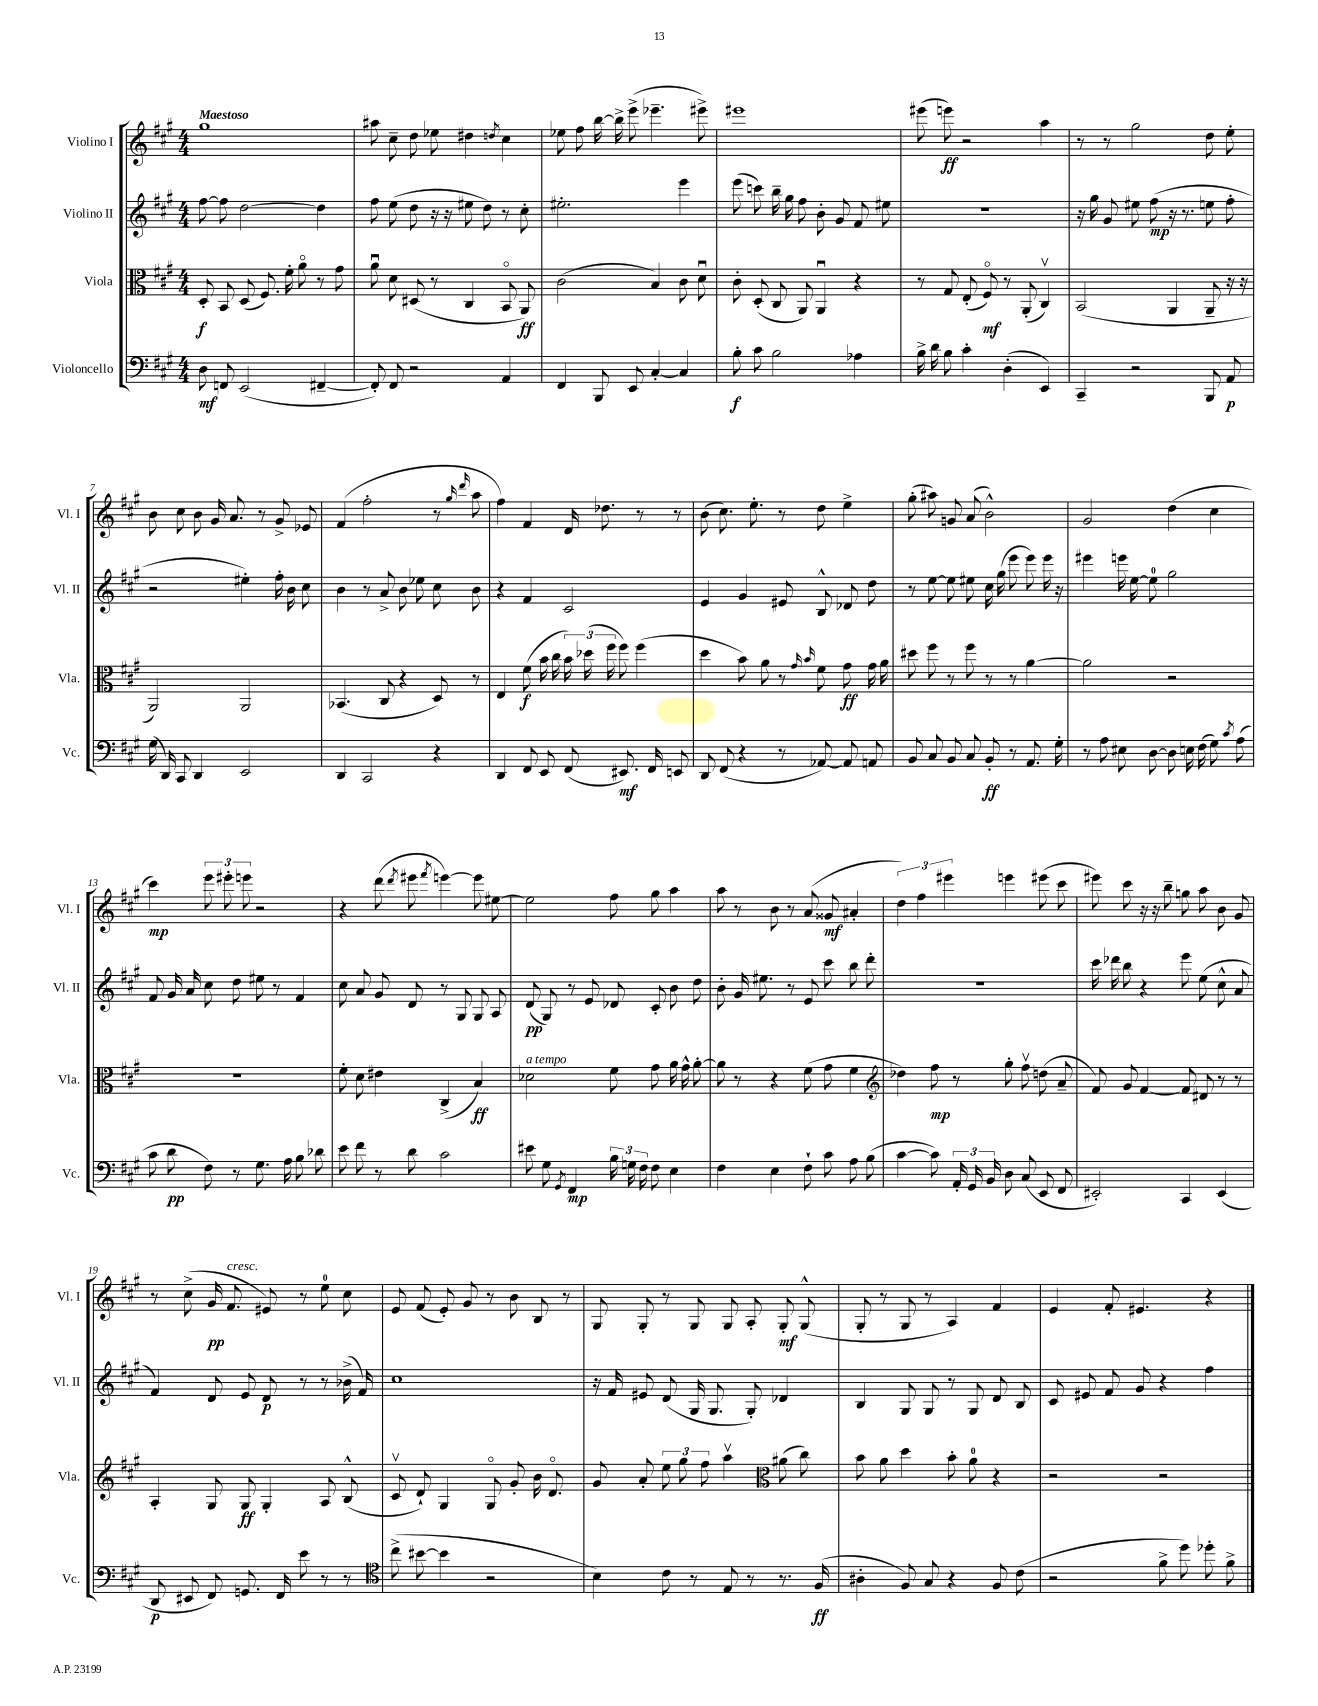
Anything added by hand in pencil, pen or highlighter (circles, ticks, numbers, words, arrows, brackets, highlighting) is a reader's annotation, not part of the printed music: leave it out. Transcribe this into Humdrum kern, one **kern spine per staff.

**kern	**kern	**kern	**kern
*staff4	*staff3	*staff2	*staff1
*clefF4	*clefC3	*clefG2	*clefG2
*k[f#c#g#]	*k[f#c#g#]	*k[f#c#g#]	*k[f#c#g#]
*M4/4	*M4/4	*M4/4	*M4/4
8D\	8D'/	[8ff#\	1gg#
8FF/	8BB/	8ff#\]	.
(2EE/	(8D/	[2dd\	.
.	8.F#/)	.	.
.	16f#'\	.	.
.	8ao\	.	.
[4FF#~/	8r	4dd\]	.
.	8g#\	.	.
=	=	=	=
8FF#'/])	8au\	8ff#\	8aa#\
8FF#/	8d\	(8ee\	8cc#~\
2r	(8D#/	8dd\	8dd\
.	8r	16r	8ee-\
.	.	16r	.
.	4C#/	8ee#\	4dd#\
.	.	8dd\)	.
.	.	.	8qdd/
4AA/	8BBo/	8r	4cc#\
.	8AA/)	8cc#'\	.
=	=	=	=
4FF#/	(2c#\	2.ee#'\	8ee-\
.	.	.	8ff#\
8BBB/	.	.	[16bb\
.	.	.	16bb^\]
8EE/	.	.	(8eee^\
[4C#'/	4B/)	.	4.eee-~\
4C#/]	8c#\	4eee\	.
.	8du\	.	8eee#^\)
=	=	=	=
8B'\	8c#'\	(8eee\	1eee#
8c#\	(8D'/	8ccc\)	.
2B\	8C#/	16bb~\	.
.	.	16gg#\	.
.	8AA/)	8ff#\	.
.	4AAu/	8b'\	.
.	.	8g#/	.
4A-\	4r	8f#/	.
.	.	8ee#\	.
=	=	=	=
16B^\	8r	1r	(8eee#\
16d\	.	.	.
8B\	8G#/	.	8eee\)
4c#'\	(8E'/	.	2r
.	8F#o/)	.	.
(4D'\	8r	.	.
.	(8AA'/	.	.
4EE/)	4C#v/)	.	4aa\
=	=	=	=
4CC#~/	(2BB/	16r	8r
.	.	16gg#\	.
.	.	8g#/	8r
2r	.	8ee#\	2gg#\
.	.	(8ff#\	.
.	4AA/	16r	.
.	.	8.r	.
8BBB/	8AA~/	8ee\	8dd\
8AA/	16r	8ff#'\	8ee'\
.	16r	.	.
=	=	=	=
(16G#\	2AA/)	2r	8b\
16DD/)	.	.	.
8CC#/	.	.	8cc#\
4DD/	.	.	8b\
.	.	.	16g#/
.	.	.	8.a/
2EE/	2AA/	4ee#'\)	.
.	.	.	8r
.	.	16ff#'\	8g#^/
.	.	16b\	.
.	.	8cc#\	8e-/
=	=	=	=
4DD/	(4.BB-/	4b\	(4f#/
2CC#/	.	8r	2ff#'\
.	8C#/	8a^/	.
.	4r	8b\	.
.	.	8ee-\	.
4r	8D/)	8cc#\	8r
.	.	.	16qqgg#/
.	.	.	16qqddd/
.	8r	8b\	8aa\
=	=	=	=
4DD/	4E/	4r	4ff#\)
8FF#/	(8f#\	4f#/	4f#/
8EE/	16b\	.	.
.	16cc#\	.	.
(8FF#/	24b\)	2c#/	16d/
.	(24dd-\	.	.
.	.	.	8.dd-\
.	24ff#\	.	.
8.EE#/)	8ff#\)	.	.
.	(4ff#\	.	8r
16FF#/	.	.	.
8EE/	.	.	8r
=	=	=	=
8DD/	4dd\	4e/	(8b\
(8FF#/	.	.	8.cc#\)
4r	8b\)	4g#/	.
.	.	.	8.ee'\
.	8a\	.	.
8r	8r	8e#/	8r
.	16qqg#/	.	.
.	16qqb/	.	.
[8AA-/)	8f#\	8B^^/	8dd\
8AA-/]	8g#\	8d-/	4ee^\
8AA/	16g#\	8dd\	.
.	16a\	.	.
=	=	=	=
8BB/	8dd#\	8r	(8gg#'\
8C#/	8ff#\	[8ee\	8aa#\)
8BB/	8r	8ee\]	8g/
8C#/	8ff#\	8ee#\	(8a/
8BB'/	8r	16cc#\	2b^^\)
.	.	(16gg#\	.
8r	8r	8eee\	.
8.AA/	[4a\	8eee\)	.
.	.	16eee\	.
16G#'\	.	16r	.
=	=	=	=
8r	2a\]	4eee#\	2g#/
8A\	.	.	.
8E#\	.	16eee\	.
.	.	[16ee\	.
[8D\	.	8ee\]	.
8D\]	2r	2gg#\	(4dd\
16E\	.	.	.
(16F#\	.	.	.
8G#\)	.	.	4cc#\
8qc#/	.	.	.
(8A\	.	.	.
=	=	=	=
8c#\	1r	8f#/	4ccc#\)
8d\	.	16g#/	.
.	.	16a/	.
8F#\)	.	8cc#\	12eee\
.	.	.	12eee#'\
8r	.	8dd\	.
.	.	.	12eee\
8.G#\	.	8ee#\	2r
.	.	8r	.
16A\	.	.	.
8B\	.	4f#/	.
8d-\	.	.	.
=	=	=	=
8e\	8f#'\	8cc#\	4r
8f#\	8d\	8a/	.
8r	4e#\	8g#/	(8ddd\
.	.	.	8qddd/
8d\	.	8d/	8eee#\
.	.	.	8qfff#/
2c#\	(4C#^/	8r	[4eee\)
.	.	8G#/	.
.	4B/)	8G#/	8eee\]
.	.	8A/	[8ee#\
=	=	=	=
8e#\	2d-\	(8d/	2ee#\]
8G#\	.	8G#/)	.
8qGG#/	.	.	.
4FF#/	.	8r	.
.	.	8e/	.
24B\	8f#\	8d-/	8ff#\
24G\	.	.	.
24F#\	.	.	.
8F#\	8g#\	8c#'/	8gg#\
4E\	16a\	8b\	4aa\
.	16g#^^\	.	.
.	[8a'\	8dd\	.
=	=	=	=
4F#\	8a\]	8b'\	8aa\
.	8r	16g#/	8r
.	.	8.ee#\	.
4E\	4r	.	8b\
.	.	8r	8r
8F#`\	(8f#\	8e/	(8a/
8c#\	8g#\	8ccc#\	8g##/
8A\	4f#\	8bb\	4a#'/
(8B\	.	8ddd'\	.
=	=	=	=
*	*clefG2	*	*
[4c#\	4dd-\)	1r	6dd\)
.	.	.	6ff#\
8c#\])	8ff#\	.	.
.	.	.	6eee#\
24AA'/	8r	.	.
24GG#/	.	.	.
24BB/	.	.	.
8D\	8gg#'\	.	4eee\
(8C#/	8ff#v\	.	.
8EE/	(8dd\	.	(8eee#\
8FF#/	8a~/	.	8ccc#\
=	=	=	=
2EE#'/)	8f#/)	16ccc#\	8eee#\)
.	.	16ddd-\	.
.	8g#/	8bb\	8ccc#\
.	[4f#/	4r	16r
.	.	.	16r
.	.	.	8bb~\
4CC#/	8f#/]	8eee\	8gg\
.	8d#/	(8ee\	8aa\
(4EE#/	8r	8cc#^^\	8b\
.	8r	8a/	8g#/
=	=	=	=
8DD/	4A'/	4f#/)	8r
8EE#/	.	.	(8cc#^\
8FF#/)	8G#/	8d/	16g#/
.	.	.	8.f#/
8.GG/	8G#/	8e/	.
.	4G#'/	8d/	8e#/)
16FF#/	.	.	.
8e\	.	8r	8r
8r	8A/	8r	8ee\
8r	(8B^^/	(16b-^\	8cc#\
.	.	16f#/)	.
=	=	=	=
*clefC4	*	*	*
(8cc#^\	8c#v/	1cc#	8e/
[8b#\	8d`/)	.	(8f#/
4b#\]	4G#/	.	8e'/)
.	.	.	8g#/
2r	8G#o/	.	8r
.	8g#'/	.	8b\
.	16b\	.	8B/
.	8.do/	.	.
.	.	.	8r
=	=	=	=
4B\)	8g#/	16r	8G#/
.	.	16f#/	.
.	8a'/	8e#/	8G#'/
8c#\	12ee\	(8d/	8r
.	12gg#\	.	.
8r	.	16G#/	8G#/
.	12ff#\	.	.
.	.	8.G#/	.
8E/	4aav\	.	8G#/
8r	.	8G#'/)	8A'/
*	*clefC3	*	*
8.r	(8a#\	4d-/	8G#'/
.	8cc#\)	.	(8G#^^/
(16F#/	.	.	.
=	=	=	=
4A#'\	8b\	4B/	8G#'/
.	8a\	.	8r
8F#/)	4dd\	8G#/	8G#/
8G#/	.	8G#/	8r
4r	8b'\	8r	4A/)
.	8a\	8G#/	.
8F#/	4r	8d/	4f#/
(8c#\	.	8B/	.
=	=	=	=
2r	2r	8c#/	4e/
.	.	8e#/	.
.	.	8f#/	8f#'/
.	.	8g#/	4.e#/
8f#^\	2r	4r	.
8dd\)	.	.	.
8dd-'\	.	4ff#\	4r
8f#^\	.	.	.
==	==	==	==
*-	*-	*-	*-
